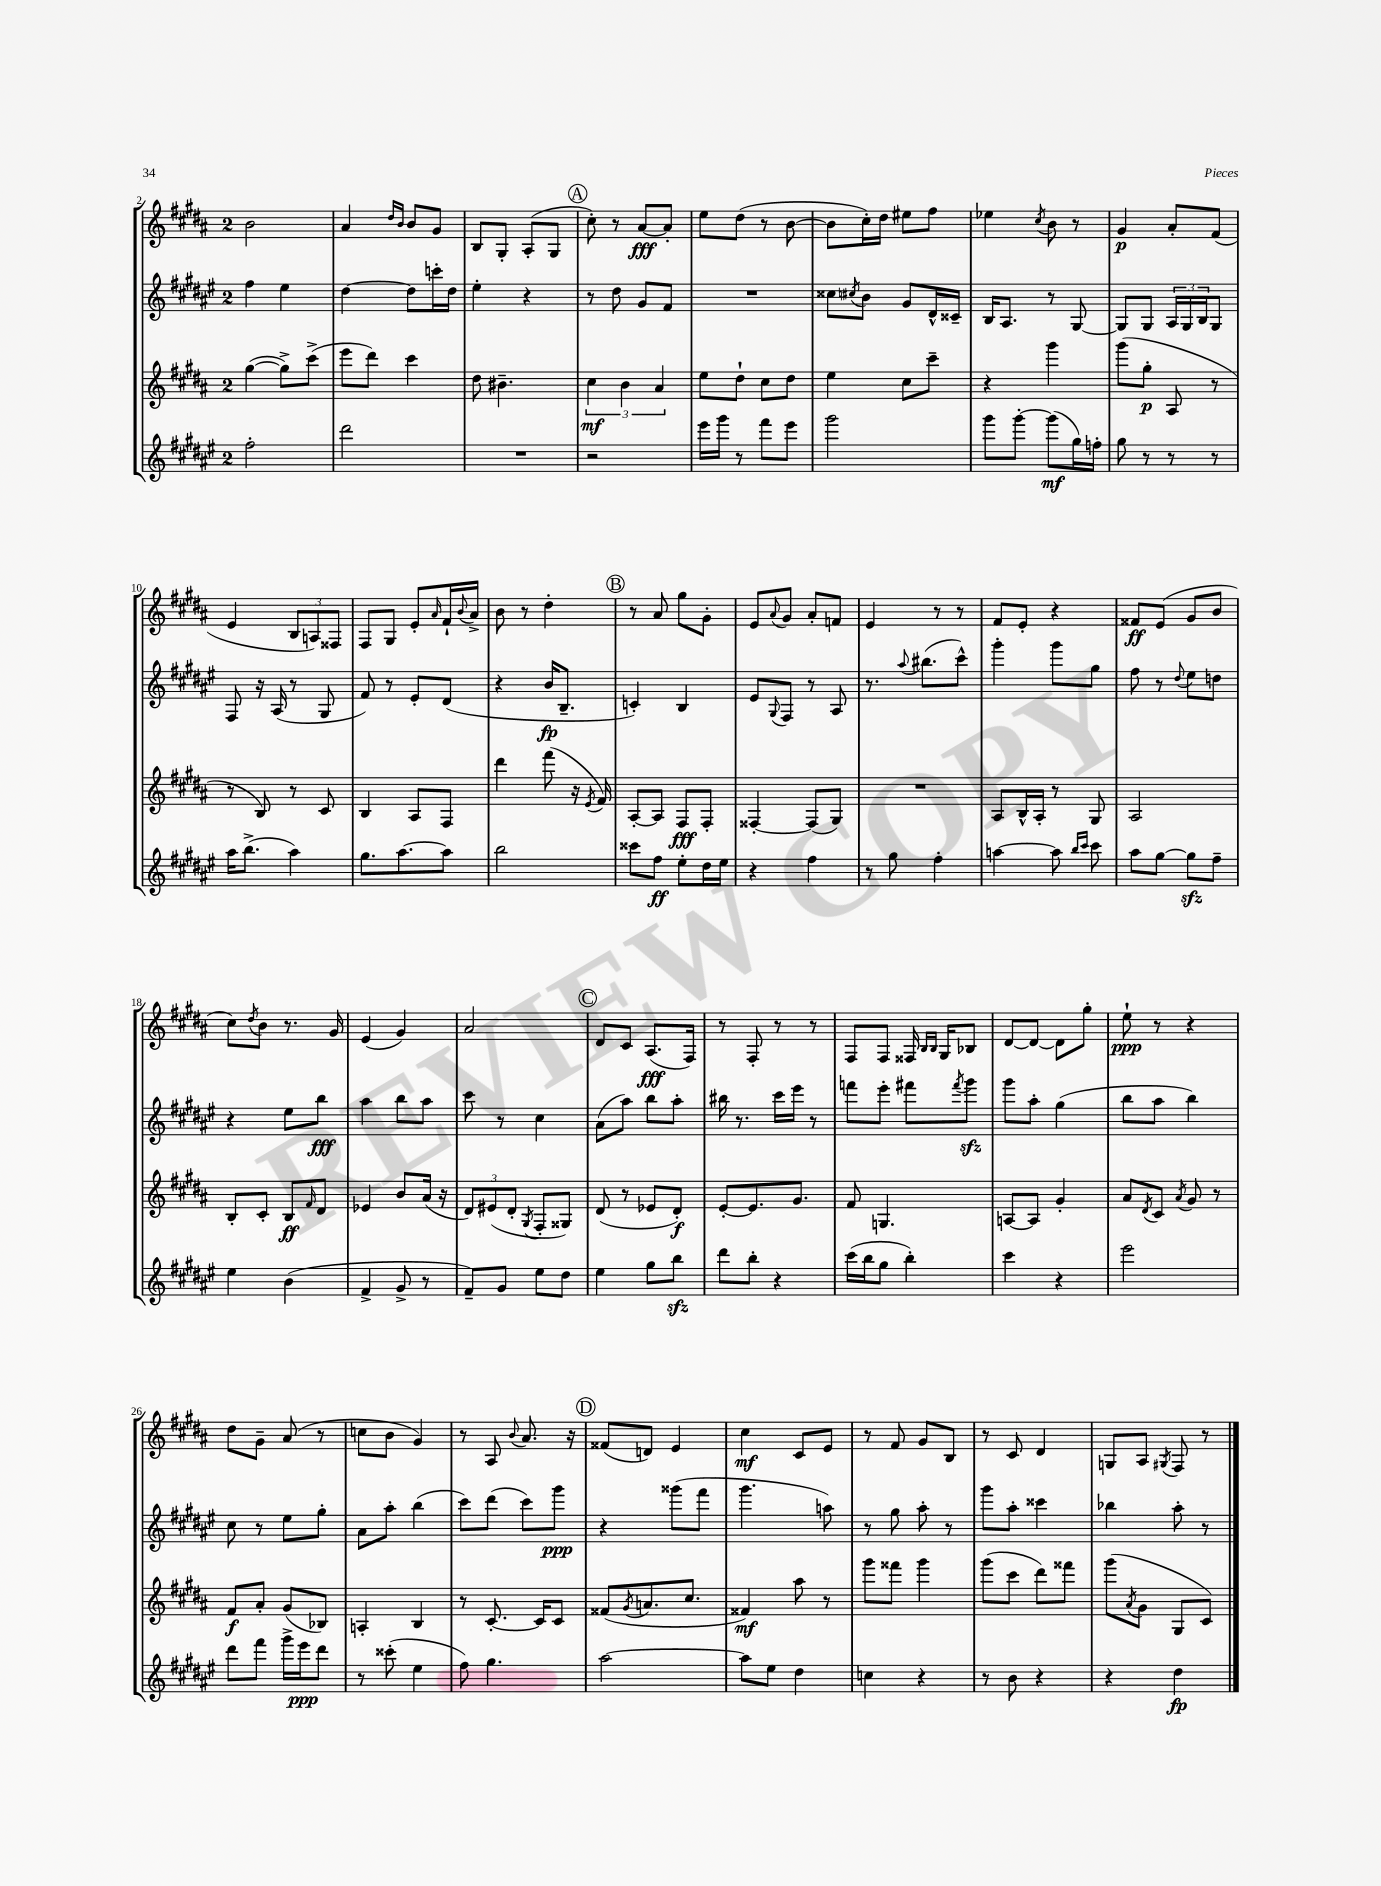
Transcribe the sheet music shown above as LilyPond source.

<<
\new StaffGroup <<
\new Staff = "s0" {
    \clef treble \key b \major \once \override Staff.TimeSignature.style = #'single-digit \time 2/4
    b'2 |
    ais'4 \grace { dis''16 b'16 } b'8 gis'8 |
    b8 gis8-. ais8-.( gis8 |
    \mark \markup { \circle "A" } cis''8-.) r8 ais'8~\fff ais'8-. |
    e''8 dis''8( r8 b'8~ |
    b'8 cis''16-.) dis''16 eis''8 fis''8 |
    ees''4 \acciaccatura { cis''8 } b'8 r8 |
    gis'4\p ais'8-. fis'8( |
    e'4 \tuplet 3/2 { b8 a8) fisis8 } |
    fis8 gis8 e'8-. \grace { ais'16 } fis'16-! \appoggiatura { b'8 } ais'16-> |
    b'8 r8 dis''4-. |
    \mark \markup { \circle "B" } r8 ais'8 gis''8 gis'8-. |
    e'8 \appoggiatura { ais'8 } gis'8 ais'8-. f'8 |
    e'4 r8 r8 |
    fis'8 e'8-. r4 |
    fisis'8\ff e'8( gis'8 b'8 |
    cis''8) \acciaccatura { dis''8 } b'8 r8. gis'16 |
    e'4( gis'4) |
    ais'2 |
    \mark \markup { \circle "C" } dis'8 cis'8 ais8.\fff( fis16) |
    r8 fis8-. r8 r8 |
    fis8 fis8 fisis16 \grace { b16 b16 } gis16 bes8 |
    dis'8~ dis'8~ dis'8 gis''8-. |
    e''8-!\ppp r8 r4 |
    dis''8 gis'8-- ais'8( r8 |
    c''8 b'8 gis'4) |
    r8 ais8 \appoggiatura { b'8 } ais'8. r16 |
    \mark \markup { \circle "D" } fisis'8( d'8) e'4 |
    cis''4\mf cis'8 e'8 |
    r8 fis'8 gis'8 b8 |
    r8 cis'8 dis'4 |
    g8 ais8 \acciaccatura { gis8 } fis8 r8 \bar "|." |
}
\new Staff = "s1" {
    \clef treble \key fis \major \once \override Staff.TimeSignature.style = #'single-digit \time 2/4
    fis''4 eis''4 |
    dis''4~ dis''8 c'''16-. dis''16 |
    eis''4-. r4 |
    \mark \markup { \circle "A" } r8 dis''8 gis'8 fis'8 |
    R2 |
    cisis''8 \acciaccatura { cis''8 } b'8 gis'8 dis'16-^ cisis'16-- |
    b16 ais8. r8 gis8~ |
    gis8 gis8 \tuplet 3/2 { ais16 gis16 b16 } gis8 |
    fis8 r16 ais16( r8 gis8 |
    fis'8) r8 eis'8-. dis'8( |
    r4 b'16\fp b8.-- |
    \mark \markup { \circle "B" } c'4-.) b4 |
    eis'8 \appoggiatura { gis8 } fis8 r8 ais8 |
    r8. \appoggiatura { ais''8 } bis''8.( cis'''8-^) |
    gis'''4-. gis'''8 gis''8 |
    fis''8 r8 \appoggiatura { dis''8 } eis''8 d''8 |
    r4 eis''8 b''8\fff |
    ais''4 b''8 ais''8 |
    cis'''8 r8 cis''4 |
    \mark \markup { \circle "C" } ais'8( ais''8) b''8 ais''8-. |
    bis''16 r8. cis'''16 eis'''16 r8 |
    f'''8 eis'''8-. fis'''8 \acciaccatura { fis'''8 } gis'''8\sfz |
    gis'''8 ais''8-. gis''4( |
    b''8 ais''8 b''4) |
    cis''8 r8 eis''8 gis''8-. |
    ais'8 ais''8-. b''4( |
    cis'''8) dis'''8( cis'''8) gis'''8\ppp |
    \mark \markup { \circle "D" } r4 gisis'''8( fis'''8 |
    gis'''4. a''8) |
    r8 gis''8 ais''8-. r8 |
    gis'''8 ais''8-. cisis'''4 |
    bes''4 ais''8-. r8 \bar "|." |
}
\new Staff = "s2" {
    \clef treble \key b \major \once \override Staff.TimeSignature.style = #'single-digit \time 2/4
    gis''4~( gis''8->) cis'''8->( |
    e'''8 dis'''8) cis'''4 |
    dis''8 bis'4.-- |
    \mark \markup { \circle "A" } \tuplet 3/2 { cis''4\mf b'4 ais'4 } |
    e''8 dis''8-! cis''8 dis''8 |
    e''4 cis''8 cis'''8-- |
    r4 gis'''4 |
    gis'''8( gis''8-.\p ais8 r8 |
    r8 b8) r8 cis'8 |
    b4 ais8 fis8 |
    dis'''4 fis'''8( r16 \acciaccatura { e'8 } fis'16) |
    \mark \markup { \circle "B" } ais8~-. ais8 fis8\fff fis8-. |
    fisis4~-. fisis8( gis8) |
    R2 |
    ais8 b16-^ ais16-. r8 gis8 |
    ais2 |
    b8-. cis'8-. b8\ff \grace { fis'16 } dis'8 |
    ees'4 b'8 ais'16( r16 |
    \tuplet 3/2 { dis'8) eis'8( dis'8-. } \acciaccatura { gis8 } fis8-. gisis8) |
    \mark \markup { \circle "C" } dis'8( r8 ees'8 dis'8-.\f) |
    e'8~-. e'8. gis'8. |
    fis'8 g4. |
    a8~ a8 gis'4-. |
    ais'8 \acciaccatura { dis'8 } cis'8 \acciaccatura { ais'8 } gis'8 r8 |
    fis'8\f ais'8-. gis'8( bes8) |
    a4-. b4 |
    r8 cis'8.~-. cis'16 cis'8 |
    \mark \markup { \circle "D" } fisis'8( \acciaccatura { gis'8 } a'8. cis''8. |
    fisis'4\mf) ais''8 r8 |
    gis'''8 fisis'''8 gis'''4 |
    gis'''8( cis'''8 dis'''8) fisis'''8 |
    gis'''8( \acciaccatura { ais'8 } gis'8 gis8 cis'8) \bar "|." |
}
\new Staff = "s3" {
    \clef treble \key fis \major \once \override Staff.TimeSignature.style = #'single-digit \time 2/4
    fis''2-. |
    dis'''2 |
    R2 |
    \mark \markup { \circle "A" } r2 |
    eis'''16 gis'''16 r8 fis'''8 eis'''8 |
    gis'''2 |
    gis'''8 gis'''8~-. gis'''8\mf( gis''16) f''16-. |
    gis''8 r8 r8 r8 |
    ais''16 b''8.->( ais''4) |
    gis''8. ais''8.~ ais''8 |
    b''2 |
    \mark \markup { \circle "B" } cisis'''8 fis''8\ff eis''8-. dis''16 eis''16 |
    r4 fis''4 |
    r8 gis''8 fis''4-. |
    a''4~ a''8 \grace { b''16 cis'''16 } cis'''8 |
    ais''8 gis''8~ gis''8\sfz fis''8-- |
    eis''4 b'4( |
    fis'4-> gis'8-> r8 |
    fis'8--) gis'8 eis''8 dis''8 |
    \mark \markup { \circle "C" } eis''4 gis''8 b''8\sfz |
    dis'''8 b''8-. r4 |
    cis'''16( b''16 gis''8 b''4-.) |
    cis'''4 r4 |
    eis'''2 |
    dis'''8 fis'''8 gis'''16-> eis'''16\ppp dis'''8 |
    r8 cisis'''8-.( eis''4 |
    fis''8) gis''4. |
    \mark \markup { \circle "D" } ais''2~ |
    ais''8 eis''8 dis''4 |
    c''4 r4 |
    r8 b'8 r4 |
    r4 dis''4\fp \bar "|." |
}
>>
>>
\layout { \context { \Score currentBarNumber = #2 } }
